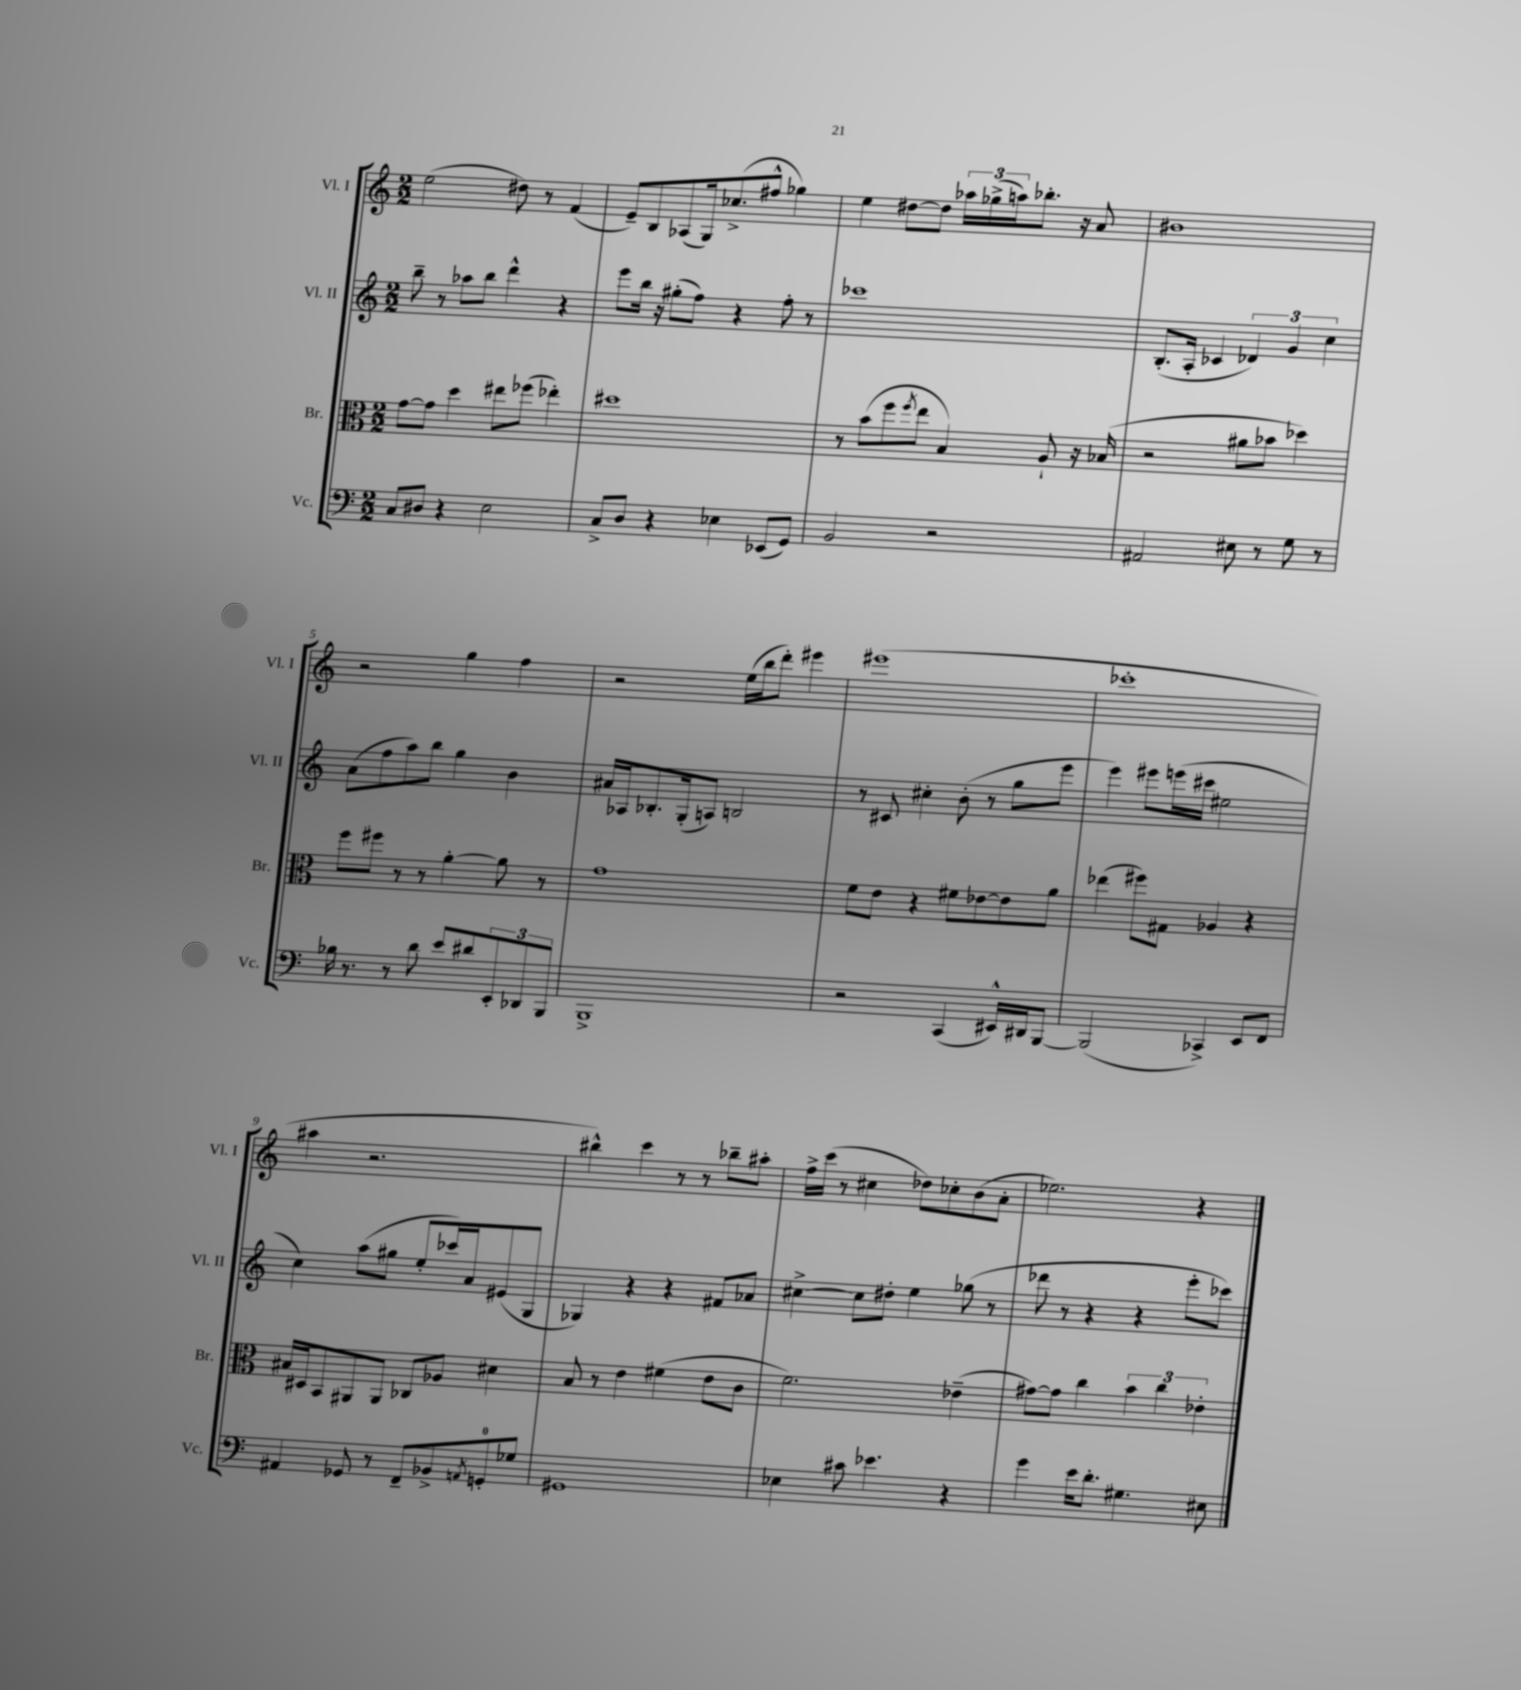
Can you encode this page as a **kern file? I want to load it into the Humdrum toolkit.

**kern	**kern	**kern	**kern
*staff4	*staff3	*staff2	*staff1
*clefF4	*clefC3	*clefG2	*clefG2
*k[]	*k[]	*k[]	*k[]
*M2/2	*M2/2	*M2/2	*M2/2
8C	[8g	8bb~	(2ee
8D#	8g]	8r	.
4r	4dd	8aa-	.
.	.	8bb	.
2E	8ee#	4ddd^^	8dd#)
.	(8ff-	.	8r
.	4ee-')	4r	(4f
=	=	=	=
8C^	1dd#	8eee	8e~)
8D	.	16bb	8B
.	.	16r	.
4r	.	(8gg#'	(8A-
.	.	8ff)	16G)
.	.	.	(8.cc-^
4E-	.	4r	.
.	.	.	8ff#^^
(8EE-	.	8ff'	4gg-)
8GG)	.	8r	.
=	=	=	=
2BB	8r	1ccc-	4ee
.	(8b	.	.
.	8ff	.	[8dd#
.	8qff	.	.
.	8ee	.	8dd#]
2r	4B)	.	24aa-
.	.	.	(24gg-^
.	.	.	24aa)
.	.	.	8.bb-'
.	8A`	.	.
.	.	.	16r
.	16r	.	8a
.	(16B-	.	.
=	=	=	=
2AA#	2r	(8.B'	1b#
.	.	16A'	.
.	.	4c-	.
8E#	8a#	6d-)	.
8r	8b-	.	.
.	.	6g	.
8G	4dd-)	.	.
.	.	6cc	.
8r	.	.	.
=	=	=	=
16B-	8ff	(8a	2r
8.r	.	.	.
.	8ff#	8ff	.
8r	8r	8aa)	.
8d	8r	8bb	.
8e	[4a'	4gg	4gg
8d#	.	.	.
12EE'	8a]	4b	4ff
12DD-	.	.	.
.	8r	.	.
12BBB	.	.	.
=	=	=	=
1BBB^	1g	16a#	2r
.	.	16A-	.
.	.	8.B-'	.
.	.	(16G'	.
.	.	8A)	.
.	.	2B	(16ee
.	.	.	16bb
.	.	.	8ddd')
.	.	.	4eee#
=	=	=	=
2r	8f	8r	(1eee#
.	8e	8c#	.
.	4r	4cc#'	.
(4CC	8f#	(8b'	.
.	[8e-	8r	.
16EE#^^)	8e-]	8gg	.
16DD#	.	.	.
[8BBB	8a	8eee	.
=	=	=	=
(2BBB]	(4ee-	4eee)	1ccc-'
.	8ff#)	8eee#	.
.	8G#	(16eee	.
.	.	16ccc#	.
4CC-^)	4A-	2ee#	.
8EE	4r	.	.
8FF	.	.	.
=	=	=	=
4AA#	16B#	4cc)	4aa#
.	16D#	.	.
.	8BB	.	.
8GG-	8AA#	(8aa	2.r
8r	8AA#	8gg#	.
8FF~	8C-	8ee'	.
8BB-^	8A-	16ccc-)	.
.	.	16a	.
8qAA	.	.	.
8GG'	4d#	(8e#	.
8G-	.	8G	.
=	=	=	=
1GG#	8B	4G-)	4bb#^^)
.	8r	.	.
.	4e	4r	4ccc
.	(4f#	4r	8r
.	.	.	8r
.	8e	8f#	8bb-~
.	8c	8a-	8aa#'
=	=	=	=
4E-	2.f)	[4cc#^	16ff^
.	.	.	(16ccc
.	.	.	8r
8c#	.	8cc#]	4cc#
4.e-	.	8dd#'	.
.	.	4ee	8dd-)
.	.	.	8cc-'
4r	(4e-~	(8gg-	(8b
.	.	8r	8a'
=	=	=	=
4g	[8g#)	8ddd-	2.ee-)
.	8g#]	8r	.
16e	4cc	4r	.
8.d'	.	.	.
4.G#	6b	4r	.
.	6cc	.	.
.	.	8eee'	4r
.	6e-'	.	.
8E#	.	8ccc-)	.
==	==	==	==
*-	*-	*-	*-
